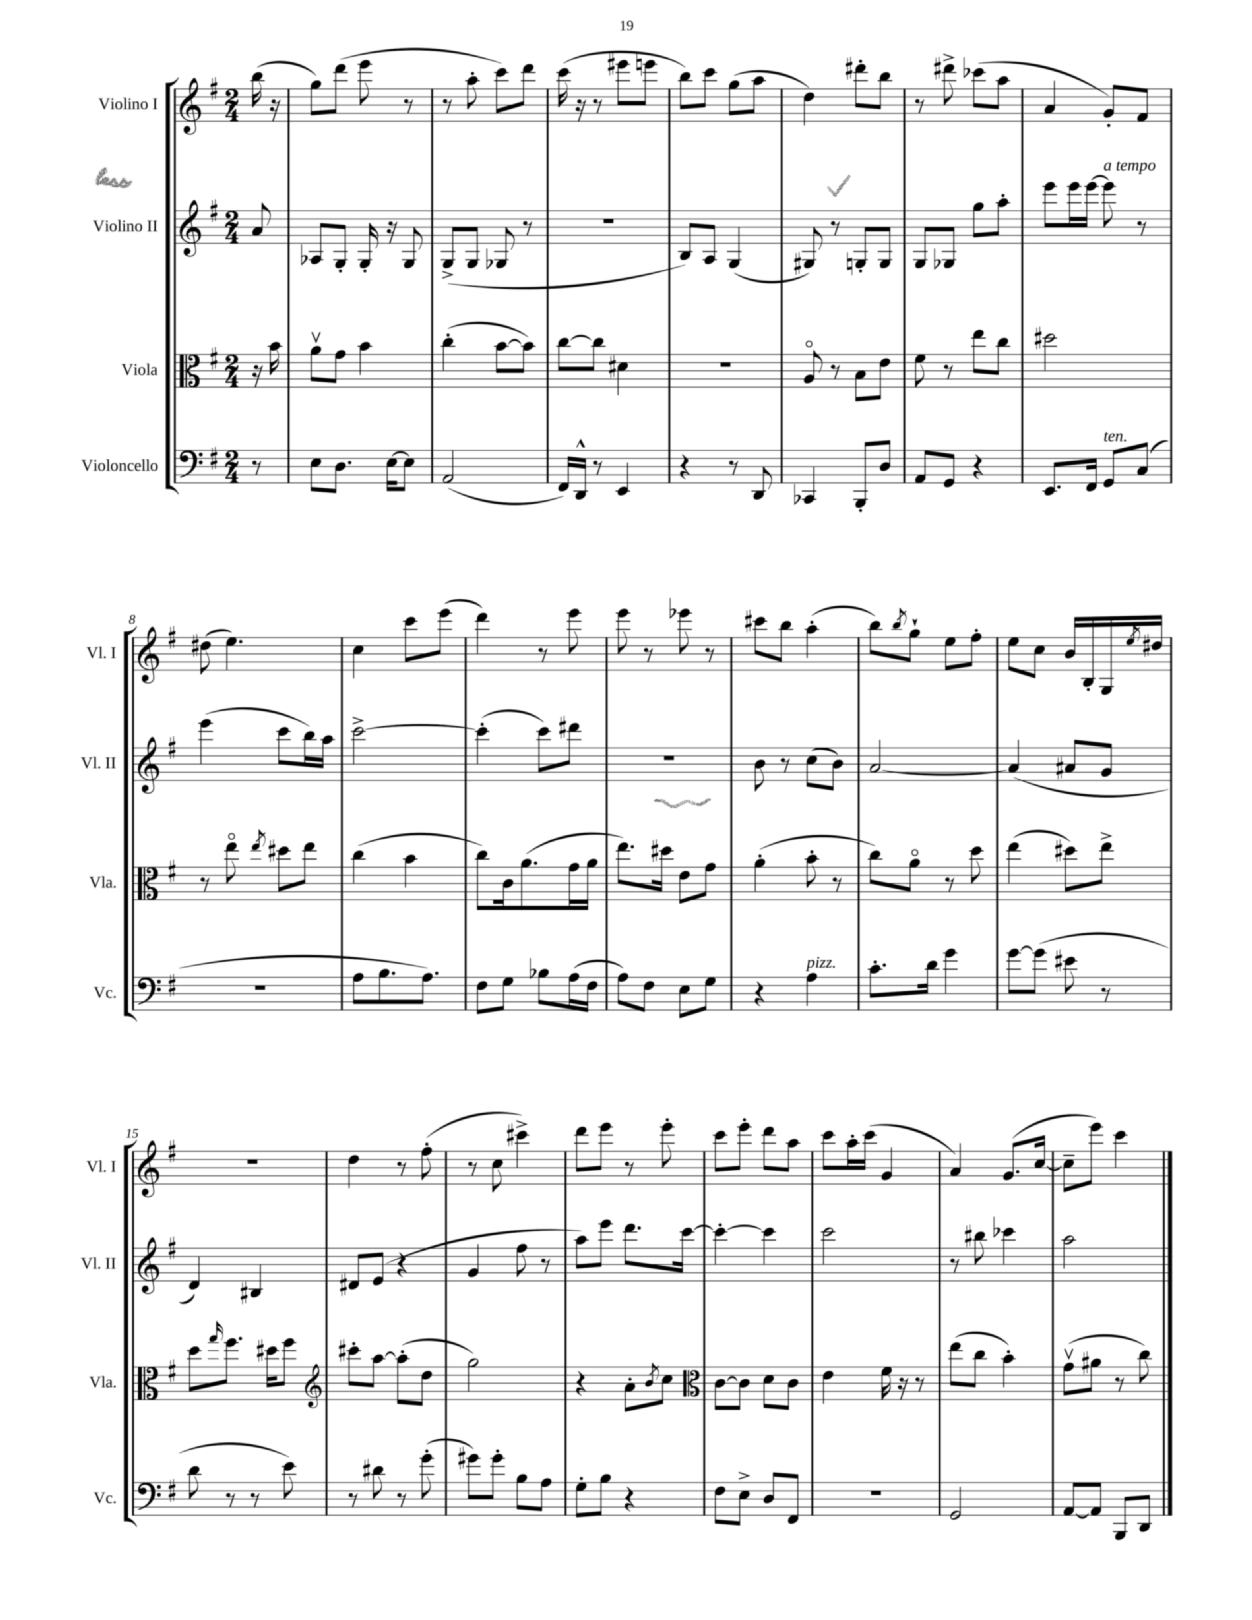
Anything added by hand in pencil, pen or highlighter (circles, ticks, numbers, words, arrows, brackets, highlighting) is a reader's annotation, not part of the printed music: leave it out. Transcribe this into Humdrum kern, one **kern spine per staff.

**kern	**kern	**kern	**kern
*part4	*part3	*part2	*part1
*staff4	*staff3	*staff2	*staff1
*I"Violoncello	*I"Viola	*I"Violino II	*I"Violino I
*I'Vc.	*I'Vla.	*I'Vl. II	*I'Vl. I
*clefF4	*clefC3	*clefG2	*clefG2
*k[f#]	*k[f#]	*k[f#]	*k[f#]
*M2/4	*M2/4	*M2/4	*M2/4
=	=	=	=
8r	16r	8a/	(16bb\
.	16b\	.	16r
=1	=1	=1	=1
8E\L	8av\L	8A-X/L	8gg\L)
8.D\J	8g\J	8G'/J	(8ddd\J
.	4b\	16G'/	8eee\
[16E\KL	.	16r	.
8E\J]	.	8G/	8r
=2	=2	=2	=2
(2AA/	(4cc'\	(8G^/L	8r
.	.	8G/J	8aa'\
.	[8b\L	8G-X/	8ccc\L)
.	8b\J])	8r	8ddd\J
=3	=3	=3	=3
16FF#/LL)	[8cc\L	2r	(16ccc\
16DD^^/JJ	.	.	16r
8r	8cc\J]	.	8r
4EE/	4d#X\	.	8eee#X\L
.	.	.	8eeen\J
=4	=4	=4	=4
4r	2r	8B/L)	8bb\L)
.	.	8A/J	8ccc\J
8r	.	(4G/	(8gg\L
8DD/	.	.	8aa\J
=5	=5	=5	=5
4CC-X/	8A/	8G#X/)	4dd\)
.	8r	8r	.
8BBB'/L	8B\L	8Gn'/L	8ddd#X'\L
8D/J	8e\J	8G/J	8bb\J
=6	=6	=6	=6
8AA/L	8f#\	8G/L	8r
8GG/J	8r	8G-X/J	8ddd#X^\
4r	8ee\L	8gg\L	(8ccc-X\L
.	8cc\J	8aa'\J	8aa\J
=7	=7	=7	=7
8.EE/L	2dd#X\	8eee\L	4a/
.	.	16eee\L	.
16FF#/Jk	.	[16eee\JJ	.
!	!	!LO:TX:a:i:t=a tempo	!
!LO:TX:a:i:t=ten.	!	!	!
8GG/L	.	8eee\]	8g'/L)
(8C/J	.	8r	8f#/J
!!LO:LB:g=z
=8	=8	=8	=8
2r	8r	(4eee\	(8dd#X\
.	8ee\	.	4.ee\)
.	8qee/	.	.
.	8dd#X\L	8ccc\L	.
.	8ee\J	16bb\L)	.
.	.	16aa\JJ	.
=9	=9	=9	=9
8A\L	(4cc\	[2ccc^\	4cc\
8.B\	.	.	.
.	4b\	.	8ccc\L
8.A\J)	.	.	.
.	.	.	(8eee\J
=10	=10	=10	=10
8F#\L	8cc\L)	(4ccc'\]	4ddd\)
8G\J	16c\k	.	.
.	(8.a\	.	.
8B-X\L	.	8ccc\L)	8r
(16A\L	16g\L	8ddd#X\J	8eee\
16F#\JJ	16a\JJ	.	.
=11	=11	=11	=11
8A\L)	8.ee\L)	2r	8eee\
8F#\J	.	.	8r
.	16dd#X\Jk	.	.
8E\L	8e\L	.	8eee-X\
8G\J	8g\J	.	8r
=12	=12	=12	=12
4r	(4a'\	8b\	8ccc#X\L
.	.	8r	8bb\J
!LO:TX:a:i:t=pizz.	!	!	!
4A\	8b'\	(8cc\L	(4aa'\
.	8r	8b\J)	.
=13	=13	=13	=13
8.c'\L	8cc\L)	[2a/	8bb\L)
.	.	.	8qbb/
.	8a\J	.	8gg`\J
16d\Jk	.	.	.
4g\	8r	.	8ee\L
.	8dd\	.	8ff#'\J
=14	=14	=14	=14
[8g\L	(4ee\	(4a/]	8ee\L
(8g\J]	.	.	8cc\J
8e#X\	8dd#X\L)	8a#X/L	16b/LL
.	.	.	16B'/
8r	8ee^\J	8g/J	16G/
.	.	.	8qee/
.	.	.	16dd#X/JJ
!!LO:LB:g=z
=15	=15	=15	=15
8d\	8dd\L	4d/)	2r
.	16qqgg/	.	.
8r	8.ff#\J	.	.
8r	.	4B#X/	.
.	16dd#X\KL	.	.
8e\)	8ff#\J	.	.
=16	=16	=16	=16
*	*clefG2	*	*
8r	8ccc#X'\L	8d#X/L	4dd\
8d#X\	[8aa\J	(8e/J	.
8r	(8aa'\L]	4r	8r
(8g'\	8dd\J	.	(8ff#'\
=17	=17	=17	=17
8g#X\L)	2gg\)	4g/	8r
8g#'\J	.	.	8cc\
8B\L	.	8ff#\	4ccc#X^\)
8A\J	.	8r	.
=18	=18	=18	=18
8G'\L	4r	8aa\L)	8ddd\L
8B\J	.	8eee\J	8eee\J
4r	8a'\L	8.ddd\L	8r
.	8qb/	.	.
.	8cc\J	.	8eee'\
.	.	[16ccc\Jk	.
=19	=19	=19	=19
*	*clefC3	*	*
8F#\L	[8c\L	4ccc'\_	8ccc\L
8E^\J	8c\J]	.	8eee'\J
8D/L	8d\L	4ccc\]	8ddd\L
8FF#/J	8c\J	.	8aa\J
=20	=20	=20	=20
2r	4e\	2ccc\	8ccc\L
.	.	.	16aa'\L
.	.	.	(16ccc\JJ
.	16f#\	.	4g/
.	16r	.	.
.	8r	.	.
=21	=21	=21	=21
2GG/	(8ee\L	8r	4a/)
.	8cc\J	8bb#X\	.
.	4b'\)	4ccc-X\	(8.g/L
.	.	.	[16cc/Jk
=22	=22	=22	=22
[8AA/L	(8gv\L	2aa\	8cc~\L]
8AA/J]	8a#X\J	.	8eee\J)
8BBB/L	8r	.	4ccc\
8DD/J	8cc\)	.	.
==	==	==	==
*-	*-	*-	*-
